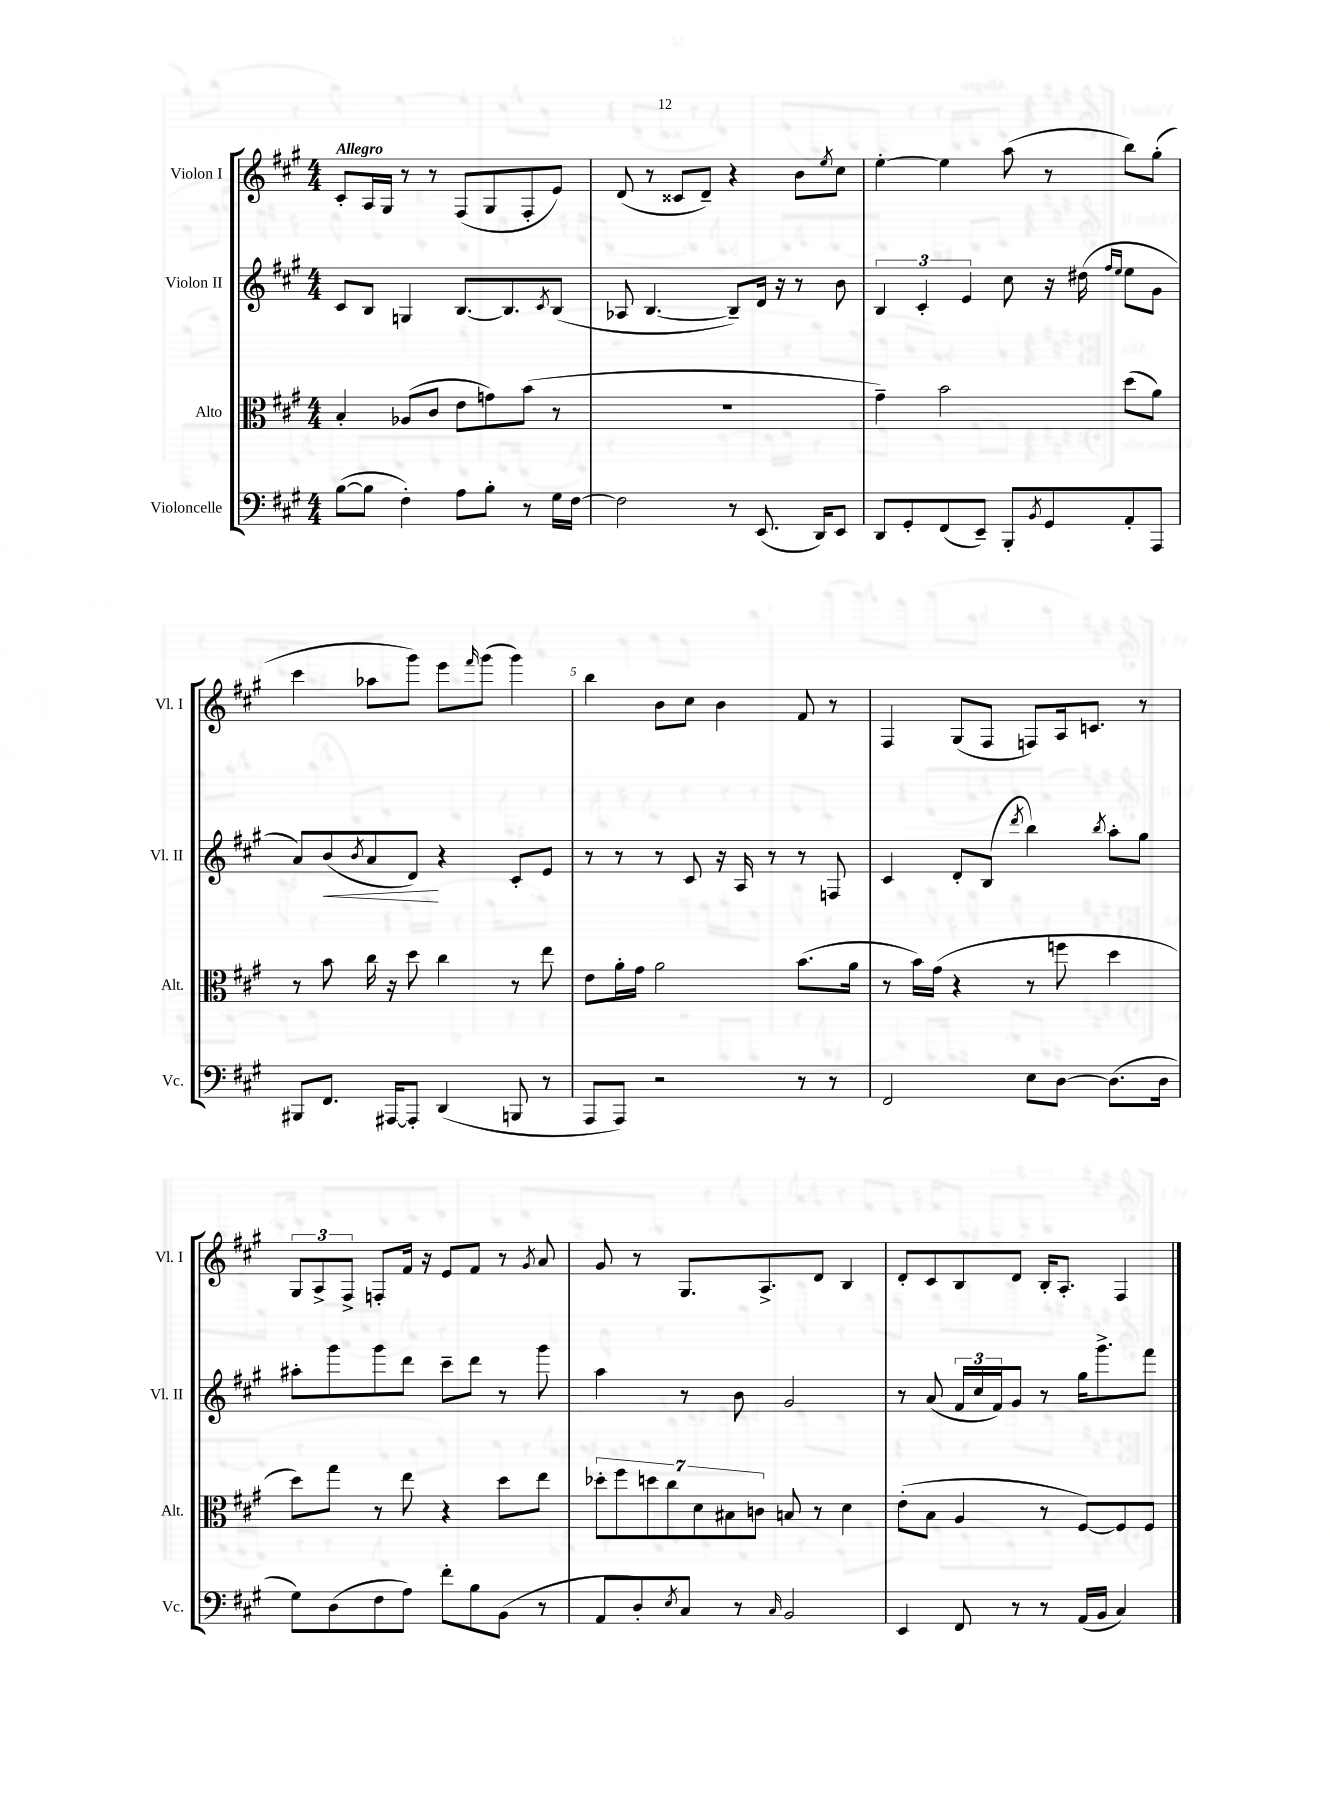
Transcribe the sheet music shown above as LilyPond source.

<<
\new StaffGroup <<
\new Staff = "s0" \with { instrumentName = "Violon I" shortInstrumentName = "Vl. I" } {
    \clef treble \key a \major \numericTimeSignature \time 4/4 \tempo "Allegro"
    cis'8-. a16 gis16 r8 r8 fis8( gis8 fis8-. e'8) |
    d'8( r8 cisis'8 d'8--) r4 b'8 \acciaccatura { e''8 } cis''8 |
    e''4~-. e''4 a''8( r8 b''8) gis''8-.( |
    cis'''4 aes''8 gis'''8) e'''8 \grace { fis'''16 } gis'''8( gis'''4) |
    b''4 b'8 cis''8 b'4 fis'8 r8 |
    fis4 gis8( fis8 f8) a16 c'8. r8 |
    \tuplet 3/2 { gis8 a8-> fis8-> } f8-. fis'16 r16 e'8 fis'8 r8 \acciaccatura { gis'8 } a'8 |
    gis'8 r8 gis8. a8.-> d'8 b4 |
    d'8-. cis'8 b8 d'8 b16-. a8.-. fis4 \bar "|." |
}
\new Staff = "s1" \with { instrumentName = "Violon II" shortInstrumentName = "Vl. II" } {
    \clef treble \key a \major \numericTimeSignature \time 4/4
    cis'8 b8 g4 b8.~ b8. \acciaccatura { cis'8 } b8( |
    aes8 b4.~ b8--) d'16 r16 r8 b'8 |
    \tuplet 3/2 { b4 cis'4-. e'4 } cis''8 r16 dis''16( \grace { fis''16 e''16 } e''8 gis'8 |
    a'8) b'8\<( \acciaccatura { b'8 } a'8 d'8\!) r4 cis'8-. e'8 |
    r8 r8 r8 cis'8 r16 a16 r8 r8 f8 |
    cis'4 d'8-. b8( \acciaccatura { d'''8 } b''4) \acciaccatura { b''8 } a''8-. gis''8 |
    ais''8-. gis'''8 gis'''8 d'''8 cis'''8-- d'''8 r8 gis'''8 |
    a''4 r8 b'8 gis'2 |
    r8 a'8( \tuplet 3/2 { fis'16 cis''16 fis'16) } gis'8 r8 gis''16 gis'''8.-> fis'''8 \bar "|." |
}
\new Staff = "s2" \with { instrumentName = "Alto" shortInstrumentName = "Alt." } {
    \clef alto \key a \major \numericTimeSignature \time 4/4
    b4-. aes8( cis'8 e'8 g'8) b'8( r8 |
    R1 |
    gis'4--) b'2 d''8( a'8) |
    r8 b'8 cis''16 r16 d''8 cis''4 r8 e''8 |
    e'8 a'16-. gis'16 a'2 b'8.( a'16 |
    r8 b'16) gis'16( r4 r8 f''8 d''4 |
    d''8) gis''8 r8 e''8 r4 d''8 e''8 |
    \tuplet 7/4 { des''8-. fis''8 d''8 cis''8 d'8 bis8 c'8 } b8 r8 d'4 |
    e'8-.( b8 a4 r8 fis8~) fis8 fis8 \bar "|." |
}
\new Staff = "s3" \with { instrumentName = "Violoncelle" shortInstrumentName = "Vc." } {
    \clef bass \key a \major \numericTimeSignature \time 4/4
    b8~( b8 fis4-.) a8 b8-. r8 gis16 fis16~ |
    fis2 r8 e,8.( d,16) e,8 |
    d,8 gis,8-. fis,8( e,8--) b,,8-. \acciaccatura { b,8 } gis,8 a,8-. a,,8 |
    bis,,8 fis,8. ais,,16~ ais,,8-. d,4( b,,8 r8 |
    a,,8 a,,8) r2 r8 r8 |
    fis,2 e8 d8~ d8.( d16 |
    gis8) d8( fis8 a8) fis'8-. b8 b,8( r8 |
    a,8 d8-.) \acciaccatura { e8 } cis8 r8 \grace { cis16 } b,2 |
    e,4 fis,8 r8 r8 a,16( b,16 cis4) \bar "|." |
}
>>
>>
\layout { \context { \Score \override BarNumber.break-visibility = ##(#f #t #t) barNumberVisibility = #(every-nth-bar-number-visible 5) } }
